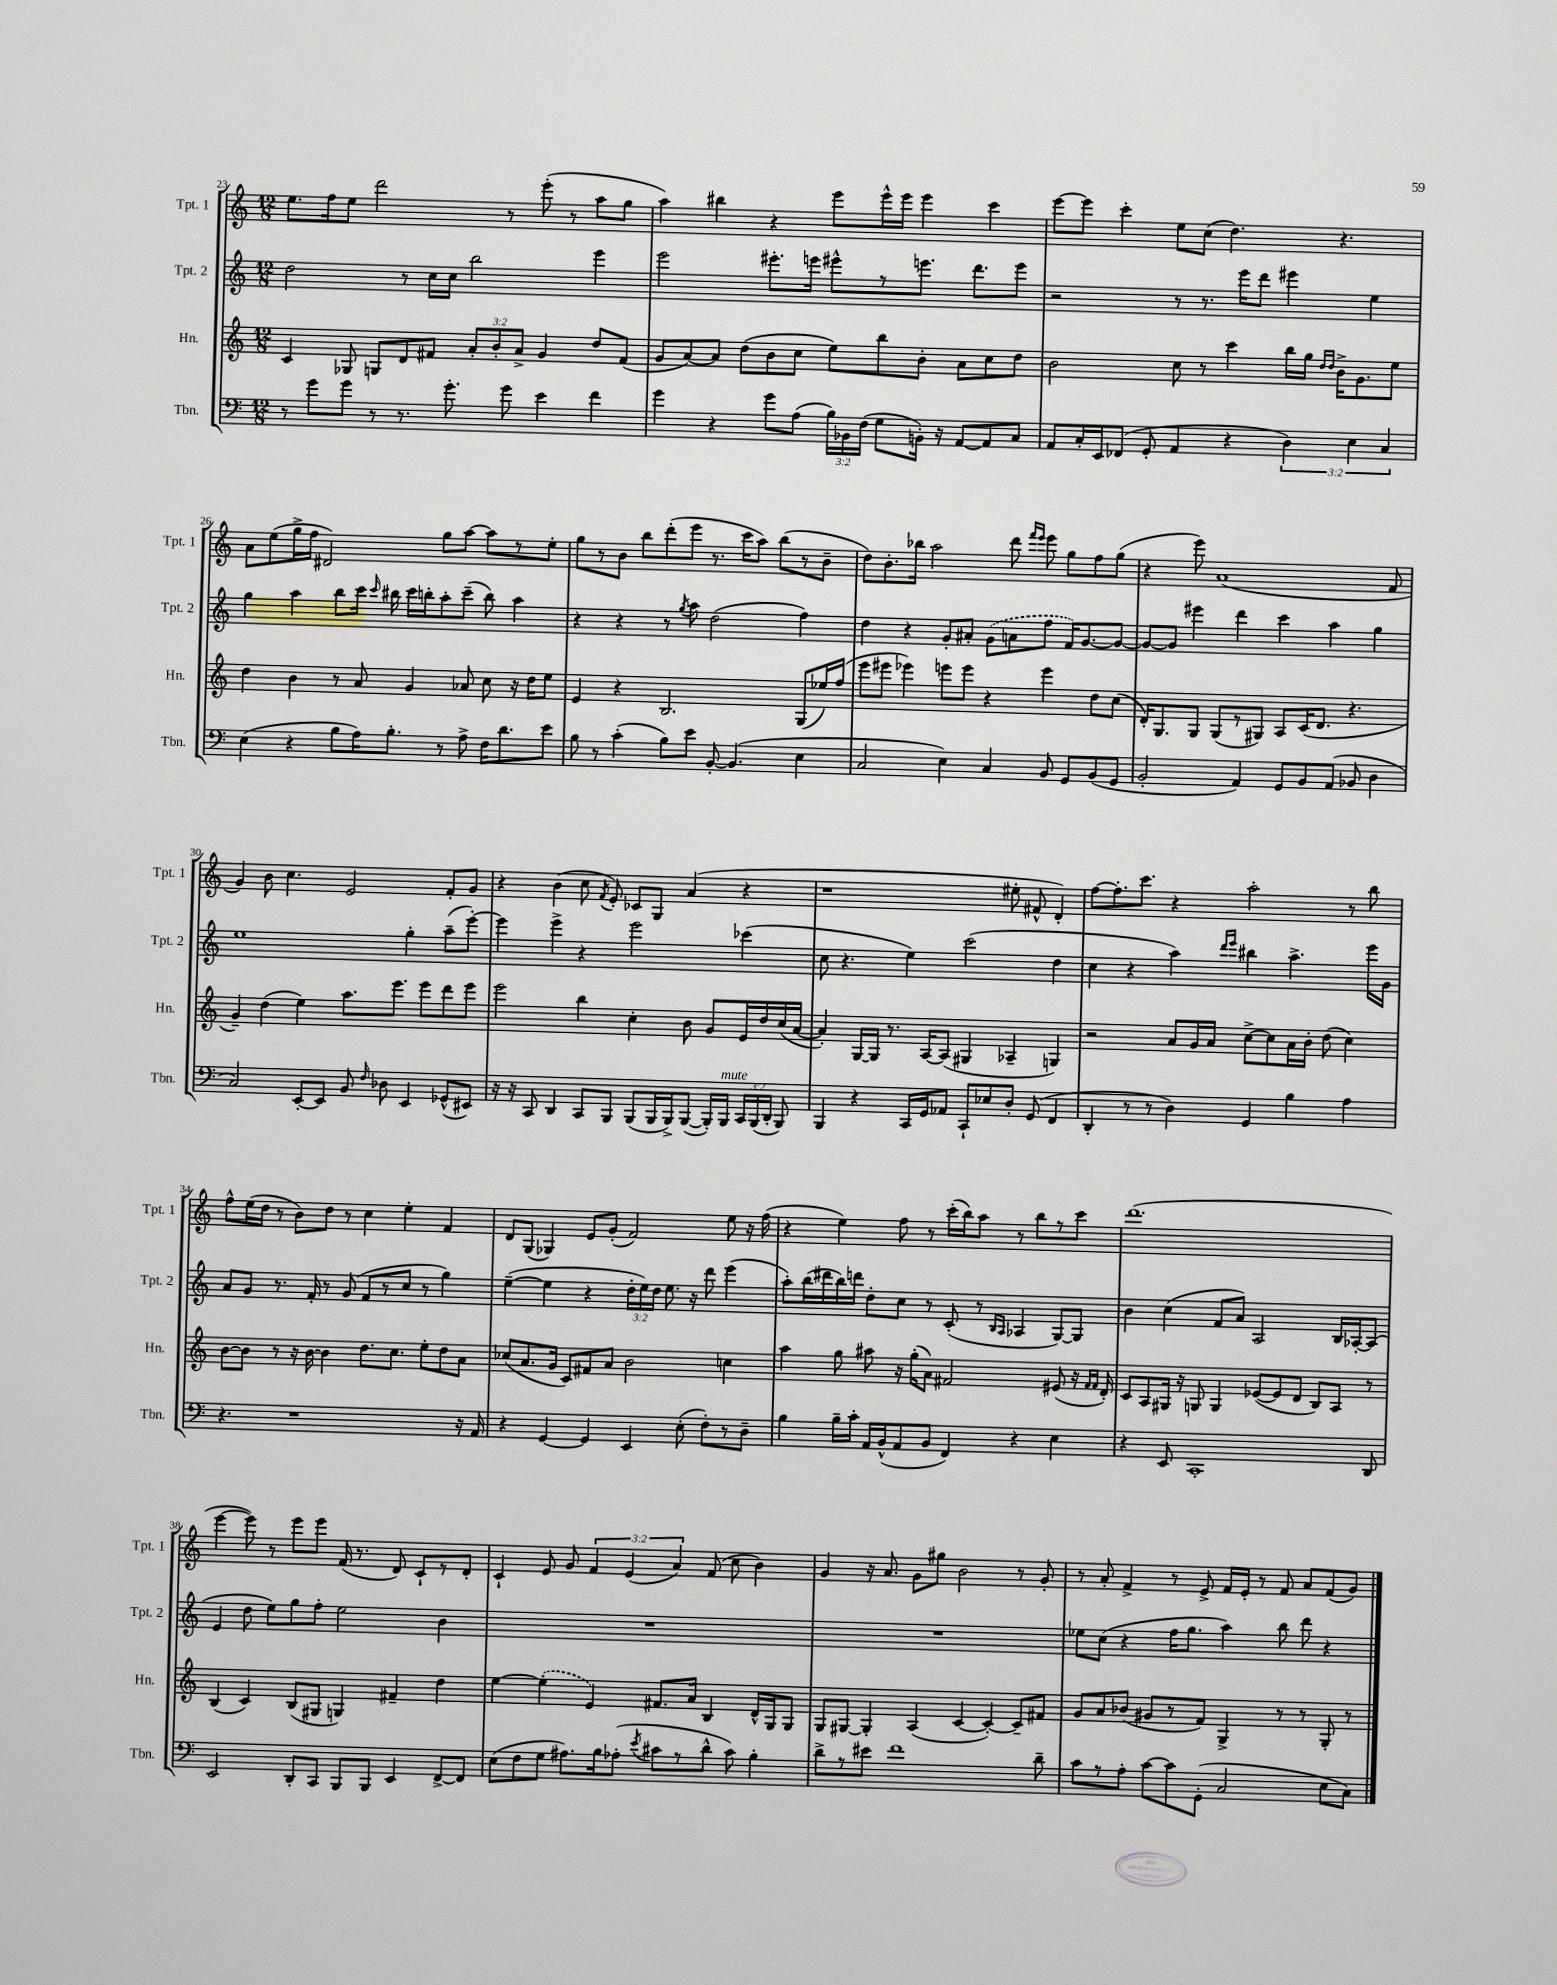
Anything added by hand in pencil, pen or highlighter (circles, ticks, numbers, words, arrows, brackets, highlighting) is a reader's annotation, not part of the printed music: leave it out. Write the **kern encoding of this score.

**kern	**kern	**kern	**kern
*staff4	*staff3	*staff2	*staff1
*clefF4	*clefG2	*clefG2	*clefG2
*k[]	*k[]	*k[]	*k[]
*M12/8	*M12/8	*M12/8	*M12/8
8r	4c	2dd	8.ee
8g	.	.	.
.	.	.	16ff
8g	8G-	.	8ee
8r	8G	.	2ddd
8.r	8d	8r	.
.	8f#	16cc	.
8.g'	.	16cc	.
.	12a'	2bb	.
.	12b'	.	.
8g	.	.	8r
.	12a^	.	.
4e	4g	.	(8eee'
.	.	.	8r
4f	8dd	4eee	8aa
.	(8f#	.	8gg
=	=	=	=
4g	8g	2eee	4aa)
.	[8a)	.	.
4r	8a]	.	4bb#
.	(8dd	.	.
8g	8b	8.eee#'	4r
(8A	8cc	.	.
.	.	16eee	.
24B)	8ee)	8eee#^^	8eee
24BB-	.	.	.
(24F	.	.	.
8G	8bb	8r	16eee^^
.	.	.	16eee
16BB')	8b'	8.eee	4eee
16r	.	.	.
[8AA	8a	.	.
.	.	8.ddd	.
8AA]	8cc	.	4ccc
8C	8dd	8eee	.
=	=	=	=
8AA	2b	2r	[8eee
16C'	.	.	8eee]
16EE	.	.	.
(8FF-	.	.	4ccc'
8GG'	.	.	.
4AA	8cc	8r	8ee
.	8r	8.r	(8cc
4r	4ccc	.	4.dd)
.	.	16eee	.
.	.	8ddd	.
6D)	16bb	4eee#	.
.	16gg	.	.
.	16qqdd	.	.
.	16qqdd	.	.
.	16b^	.	4.r
6E	.	.	.
.	8.g	.	.
.	.	4ee	.
6C	.	.	.
.	8ee	.	.
=	=	=	=
(4E	4dd	4gg	8a
.	.	.	(8ee
4r	4b	4aa	16gg^
.	.	.	16ff
.	.	.	2d#)
8B	8r	8bb	.
16A)	8a	16ccc	.
.	.	16qqccc	.
8.B'	.	16bb#	.
.	4g	16ccc	.
.	.	16bb'	.
8r	.	8aa'	8gg
8A^	8a-	(8ccc~	[8aa
16F	8cc	8bb)	8aa]
8.d	.	.	.
.	16r	4aa	8r
.	16dd	.	.
8e	8ee	.	8ee'
=	=	=	=
8B	4e	4r	8gg
8r	.	.	8r
(4c'	4r	4r	8b
.	.	.	8bb
8B)	2.B	8r	(8ddd'
.	.	8qgg	.
8e	.	8aa	8eee
[8BB'	.	(2dd	8.r
(4.BB]	.	.	.
.	.	.	16ccc
.	.	.	8aa)
.	.	.	(8bb
4E	(8G	4ff)	8r
.	16ee-)	.	8b~
.	(16ff	.	.
=	=	=	=
2C	8eee	4dd	8dd)
.	8eee#	.	8.b'
.	4eee-)	4r	.
.	.	.	16bb-
.	.	.	2aa
4E)	8eee	8g'	.
.	8eee	8a#'	.
4C	4r	(8g	.
.	.	8a	8ddd
.	.	.	16qqfff
.	.	.	16qqeee
8BB	4eee	8ff	8eee
8GG	.	16f)	8gg
.	.	[8.g	.
(8BB	8dd	.	8ff
8GG	(8cc	8g_	(8gg
=	=	=	=
2BB'	16d')	8g_	4r
.	8.G	.	.
.	.	8g]	.
.	8G	4eee#	8eee)
.	(8G	.	(1a
4AA)	8r	4ddd	.
.	8G#)	.	.
8GG	8A	4ccc	.
8BB	(16c	.	.
.	8.d	.	.
(8AA	.	4aa	.
8BB-	4.r	.	.
4D	.	4gg	.
.	.	.	8f
=	=	=	=
2C)	4g~)	1ee	4g)
.	(4dd	.	8b
.	.	.	4.cc
[8EE'	4ee)	.	.
8EE]	.	.	.
8BB	8.aa	.	2e
16qqF	.	.	.
8D-	.	.	.
.	8.eee	.	.
4EE	.	4gg'	.
.	8eee	.	.
(8GG-^^	8ddd	(8aa~	8f'
8EE#)	8eee	[8eee')	8g
=	=	=	=
16r	2eee	4eee]	4r
16r	.	.	.
8CC	.	.	.
4DD	.	4eee^	(4b
8CC	4bb	4r	8cc
.	.	.	8qf
8BBB	.	.	8e')
(8BBB	4cc'	2eee	8c-
16BBB	.	.	8G
16BBB^)	.	.	.
([8BBB	8b	.	(4a
16BBB'])	8g	.	.
16BBB	.	.	.
24CC	16e	(4ccc-	4r
(24BBB	.	.	.
.	16dd	.	.
24DD'	.	.	.
8BBB)	(16cc	.	.
.	[16a	.	.
=	=	=	=
4BBB	4a'])	8cc	1r
.	.	4.r	.
4r	[16G	.	.
.	16G]	.	.
.	8.r	.	.
16CC	.	4ee)	.
16GG	[16A	.	.
8AA-	(8A]	.	.
8CC`	4G#	(2ccc	.
8E-	.	.	.
8D'	4A-~	.	8ee#'
(8GG	.	.	8f#^^
4FF	4G)	4dd	4d')
=	=	=	=
4DD'	2r	4cc	[8ff
.	.	.	8.ff']
8r	.	4r	.
.	.	.	8.ccc
8r	.	.	.
4D)	8a	4aa)	4r
.	16g	.	.
.	16a	.	.
.	.	16qqddd	.
.	.	16qqeee	.
4GG	[8cc^	4bb#	2aa'
.	8cc]	.	.
4B	16a	4.aa^	.
.	16b'	.	.
.	(8dd	.	.
4A	4cc)	.	8r
.	.	16eee	8bb
.	.	16g	.
=	=	=	=
4.r	[8b	8a	8ff^^
.	8b]	8g	(16ee
.	.	.	16dd
.	8r	8.r	8r
1r	16r	.	8b)
.	[16b	16f'	.
.	4b]	8r	8dd
.	.	(8g	8r
.	8.dd	8f	4cc
.	.	8r	.
.	8.cc	.	.
.	.	8cc	4ee'
.	8ee'	8r	.
.	8dd	4gg)	4f
16r	8a	.	.
16AA	.	.	.
=	=	=	=
4r	(8cc-	([4ee~	8d
.	8.a	.	(8G
[4GG	.	4ee]	4G-)
.	16g	.	.
.	8c)	.	.
4GG]	8f#	4r	8e
.	8a	.	(8g'
4EE	2b	24dd'	2f)
.	.	24ee)	.
.	.	24dd	.
.	.	8.ee	.
(8E'	.	.	.
.	.	16r	.
8F')	.	8ddd	.
8r	4cc	(4eee	8ee
8D~	.	.	16r
.	.	.	(16ff
=	=	=	=
4B	4aa	8aa')	4r
.	.	(16bb	.
.	.	16ddd#	.
16B~	8gg	16bb)	4ee)
16c'	.	16ddd	.
16AA	8aa#	8dd'	.
(16BB^^	.	.	.
8AA	16r	8cc	8ff
.	(16gg'	.	.
8BB	8a)	8r	8r
4FF)	2f#	(8c'	(16ccc'
.	.	.	16bb)
.	.	8r	8aa
.	.	16qqB	.
.	.	16qqA	.
4r	.	4A-	8r
.	.	.	8bb
4E	(8e#	[8G)	8r
.	16r	8G]	8ccc
.	16qqf#	.	.
.	16qqf#	.	.
.	16d')	.	.
=	=	=	=
4r	8c	4b	(1.ddd
.	8A	.	.
8EE	16G#	(4cc	.
.	16r	.	.
1CC'	8G	.	.
.	4G	8f	.
.	.	8a)	.
.	([8e-	2A	.
.	8e-]	.	.
.	8d	.	.
.	8B)	.	.
.	8A	16B	.
.	.	[16A-'	.
8DD	8r	(8A-]	.
=	=	=	=
2EE	(4B	4e	[4eee
.	4c)	8dd	8eee])
.	.	8ee)	8r
8DD'	(8B	8gg	8eee
8CC	8G#	8ff'	8eee
8BBB	4G)	2ee	(16f
.	.	.	8.r
8BBB	.	.	.
4EE	4f#~	.	8d)
.	.	.	8c`
[8FF^	4dd	4b	8r
8FF]	.	.	8d'
=	=	=	=
(8E	[4ee	1.r	4c`
8F	.	.	.
8G	(4ee']	.	8e
8.A#)	.	.	8g
.	4e)	.	6f
16B	.	.	.
(8A-'	.	.	.
.	.	.	(6e
8qe	.	.	.
8c#	8.f#	.	.
.	.	.	6a)
8r	.	.	.
.	16a	.	.
8d^^	4B	.	(8f
8c#)	.	.	8cc
4B'	16d^^	.	4b)
.	16G	.	.
.	8G	.	.
=	=	=	=
8d^	8G	1.r	4g
8r	[8G#	.	.
8e#	4G#']	.	16r
.	.	.	8.a
1f	.	.	.
.	(4A	.	8g
.	.	.	8gg#
.	[4c	.	2b
.	4c'_)	.	.
.	8c~]	.	8r
8d~	8f#	.	8g'
=	=	=	=
8c	8g	8ee-	8r
8r	8a	(8cc	8a'
8A'	(8b-	4r	4f^
[8c	8g#	.	.
8c]	8r	16ff	8r
.	.	8.gg	.
(8GG'	8f)	.	8e^
2C	4G^	4aa)	16f
.	.	.	16e'
.	.	.	8r
.	8r	8bb	8f
.	8r	8ddd	8a
8E	8G'	4r	(8f
8C)	8r	.	8g)
==	==	==	==
*-	*-	*-	*-
